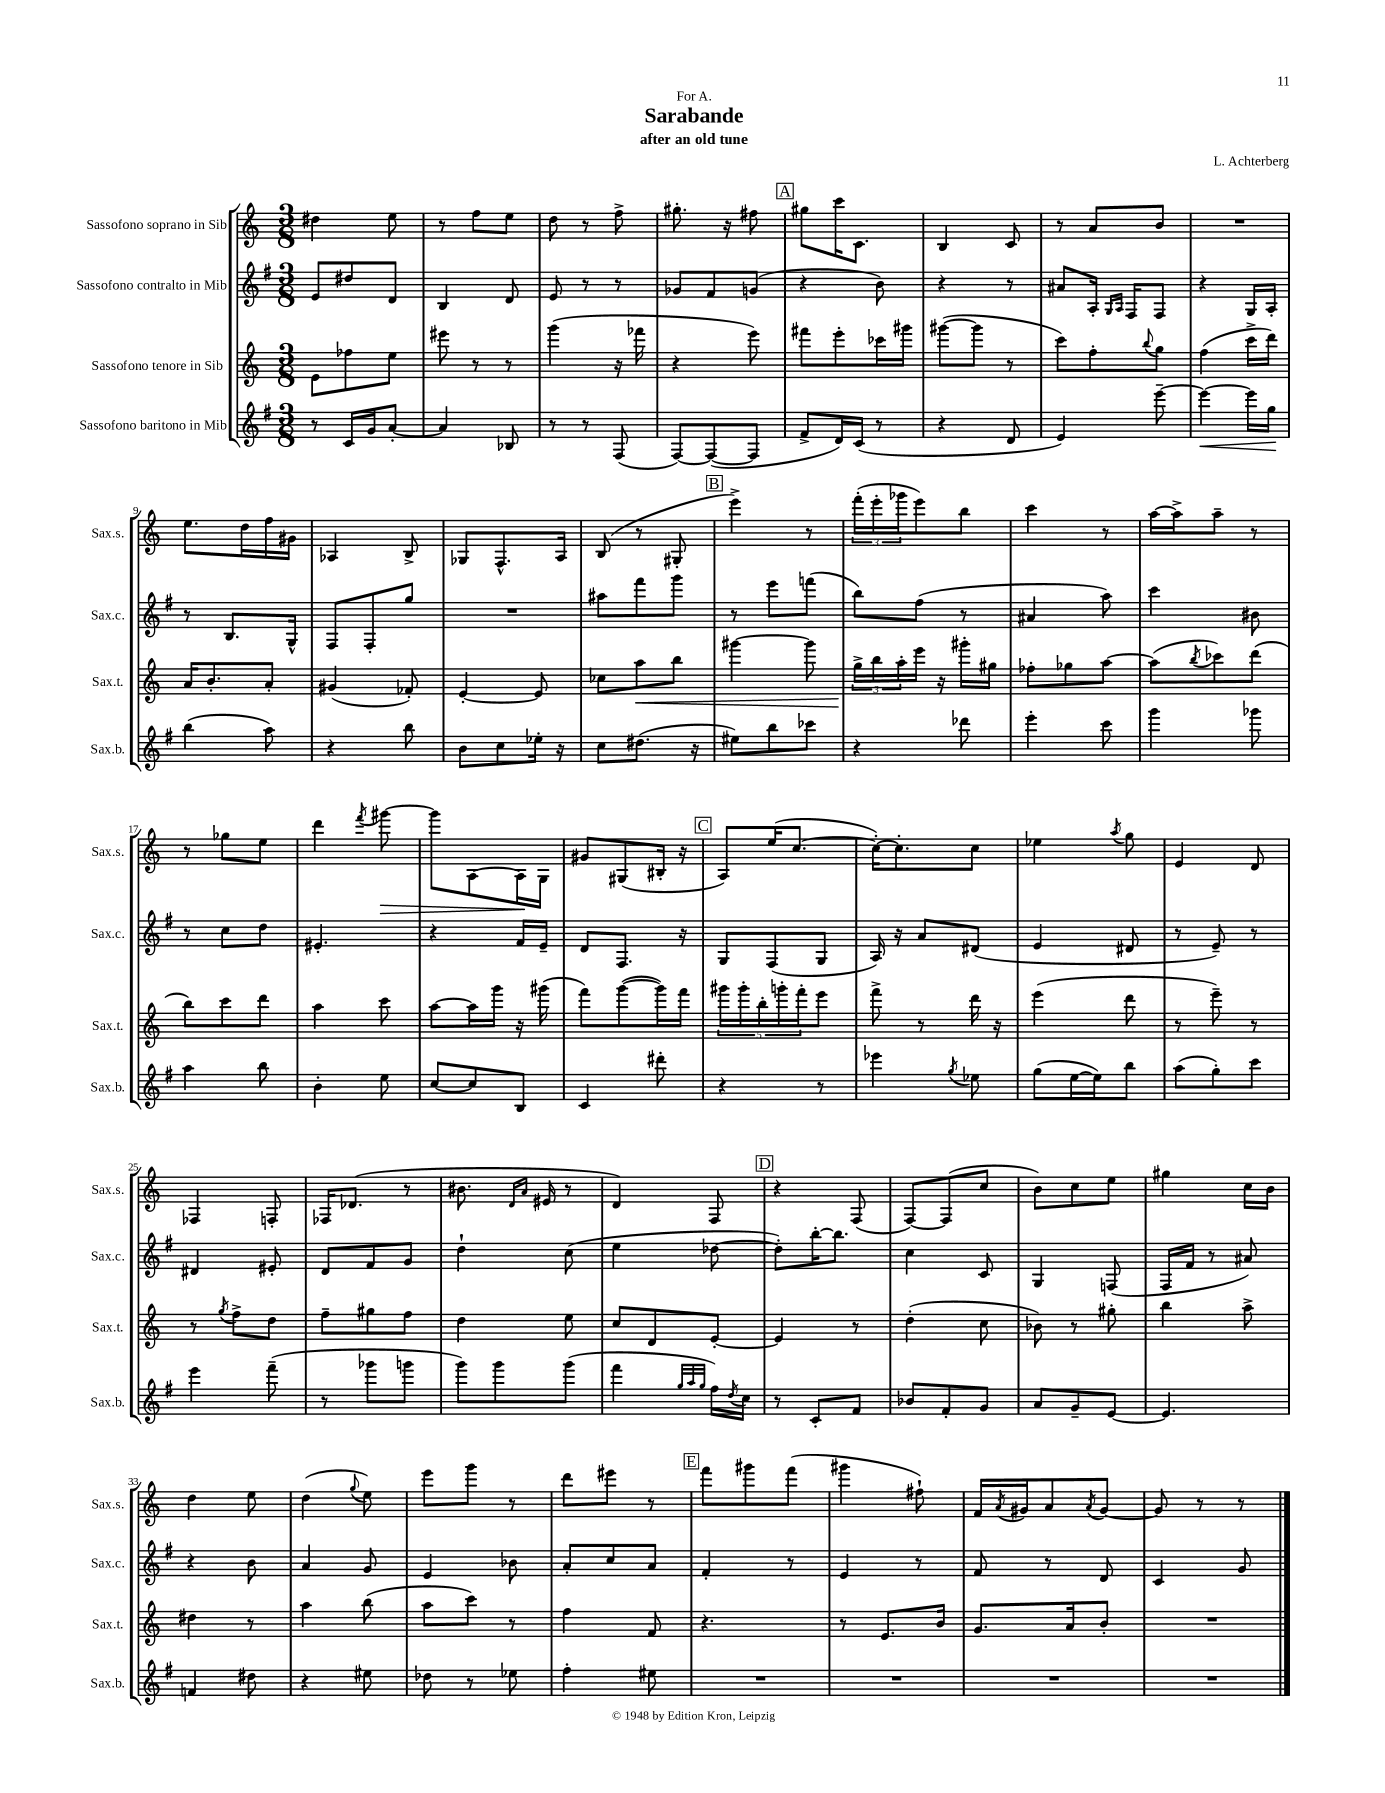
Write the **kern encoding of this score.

**kern	**kern	**kern	**kern
*staff4	*staff3	*staff2	*staff1
*clefG2	*clefG2	*clefG2	*clefG2
*k[f#]	*k[]	*k[f#]	*k[]
*M3/8	*M3/8	*M3/8	*M3/8
8r	8e	8e	4dd#
16c	8ff-	8dd#	.
16g	.	.	.
[8a'	8ee	8d	8ee
=	=	=	=
4a]	8eee#	4B	8r
.	8r	.	8ff
8B-	8r	8d	8ee
=	=	=	=
8r	(4ggg	8e	8dd
8r	.	8r	8r
(8F#	16r	8r	8ff^
.	16fff-	.	.
=	=	=	=
[8F#)	4r	8g-	8.gg#'
(8F#_	.	8f#	.
.	.	.	16r
8F#]	8eee)	(8g	8ff#
=	=	=	=
8f#^	8fff#	4r	8gg#
16d)	8eee'	.	16ccc
(16c	.	.	8.c
8r	16ccc-	8b)	.
.	16ggg#	.	.
=	=	=	=
4r	([8ggg#	4r	4B
.	8ggg#]	.	.
8d	8r	8r	8c
=	=	=	=
4e)	8ccc)	8a#	8r
.	8ff'	16A'	8a
.	.	16qqG	.
.	.	16qqA	.
.	.	16F#	.
.	8qqbb	.	.
[8eee~	8gg	8F#	8b
=	=	=	=
4eee_	(4ff	4r	4.r
16eee]	16ccc^	16G	.
16gg	16ddd)	16A'	.
=	=	=	=
(4bb	16a	8r	8.ee
.	8.b'	.	.
.	.	8.B	.
.	.	.	16dd
8aa)	8a'	.	16ff
.	.	16G^^	16g#
=	=	=	=
4r	(4g#	8F#	4A-
.	.	8F#'	.
8bb	8f-')	8gg	8B^
=	=	=	=
8b	[4e'	4.r	8G-
8cc	.	.	8.F^^
16ee-'	8e]	.	.
16r	.	.	16A
=	=	=	=
8cc	8cc-	8aa#	(8B
(8.dd#	8aa	8fff#	8r
.	8bb	8ggg	8G#'
16r	.	.	.
=	=	=	=
8ee#)	[4ggg#	8r	4eee^)
8bb	.	8eee	.
8ccc-	8ggg#]	(8fff	8r
=	=	=	=
4r	24gg^	8bb)	(24fff'
.	24bb	.	24eee'
.	24aa'	.	24ggg-
.	16eee	(8ff#	8eee)
.	16r	.	.
8ddd-	16ggg#'	8r	8bb
.	16gg#	.	.
=	=	=	=
4eee'	8ff-'	4a#	4ccc
.	8gg-	.	.
8ccc	[8aa	8aa)	8r
=	=	=	=
4ggg	(8aa]	4ccc	[16aa
.	.	.	16aa^]
.	8qbb	.	.
.	8ccc-)	.	8aa~
8ggg-	(8ddd	8b#	8r
=	=	=	=
4aa	8bb)	8r	8r
.	8ccc	8cc	8gg-
8bb	8ddd	8dd	8ee
=	=	=	=
4b'	4aa	4.e#'	4ddd
.	.	.	8qfff
8ee	8ccc	.	[8ggg#
=	=	=	=
[8cc	[8aa	4r	8ggg#]
8cc]	16aa]	.	[8A
.	16ggg	.	.
8B	16r	16f#	16A]
.	(16ggg#	16e~	16G
=	=	=	=
4c	8fff)	8d	8g#
.	([8ggg	8.F#	(8G#
8ddd#'	16ggg])	.	16B#'
.	16fff	16r	16r
=	=	=	=
4r	20ggg#	8G	8A)
.	20ggg#'	.	.
.	20bb'	.	.
.	.	(8F#	(16ee
.	20ggg'	.	.
.	.	.	[8.cc
.	20fff'	.	.
8r	8eee	8G	.
=	=	=	=
4eee-	8fff^	16A)	16cc'_)
.	.	16r	8.cc']
.	8r	8a	.
8qgg	.	.	.
8ee-	16ddd	(8d#	8cc
.	16r	.	.
=	=	=	=
(8gg	(4eee	4e	4ee-
[16ee	.	.	.
16ee])	.	.	.
.	.	.	8qaa
8bb	8ddd	8d#	8gg
=	=	=	=
(8aa	8r	8r	4e
8gg')	8eee~)	8e~)	.
8ccc	8r	8r	8d
=	=	=	=
4eee	8r	4d#	4F-
.	8qgg	.	.
.	8ff^	.	.
(8fff#~	8dd	8e#'	8F'
=	=	=	=
8r	8ff~	8d	16F-
.	.	.	(8.d-
8ggg-	8gg#	8f#	.
8ggg	8ff	8g	8r
=	=	=	=
8ggg)	4dd	4dd`	8.b#
8ggg	.	.	.
.	.	.	16qqd
.	.	.	16qqa
.	.	.	16e#
(8ggg	8ee	(8cc	8r
=	=	=	=
4fff#	8cc	4ee	4d)
.	8d	.	.
32qqgg	.	.	.
32qqaa	.	.	.
32qqgg	.	.	.
16ff#)	[8e'	[8dd-	8F
8qdd	.	.	.
16cc	.	.	.
=	=	=	=
8r	4e]	8dd-'])	4r
8c'	.	[16bb'	.
.	.	8.bb]	.
8f#	8r	.	(8F
=	=	=	=
8b-	(4dd'	4cc	[8F)
8f#'	.	.	(8F]
8g	8cc	8c	8cc
=	=	=	=
8a	8b-)	4G	8b)
8g~	8r	.	8cc
[8e	8gg#'	(8F	8ee
=	=	=	=
4.e]	4bb	16F#	4gg#
.	.	16f#	.
.	.	8r	.
.	8aa^	8a#)	16cc
.	.	.	16b
=	=	=	=
4f	4dd#	4r	4dd
8dd#	8r	8b	8ee
=	=	=	=
4r	4aa	4a	(4dd
.	.	.	8qqgg
8ee#	(8bb	8g	8ee)
=	=	=	=
8dd-	8aa	4e	8eee
8r	8ccc)	.	8ggg
8ee-	8r	8b-	8r
=	=	=	=
4ff#'	4ff	8a'	8ddd
.	.	8cc	8eee#
8ee#	8f	8a	8r
=	=	=	=
4.r	4.r	4f#'	8fff
.	.	.	8ggg#
.	.	8r	(8fff
=	=	=	=
4.r	8r	4e	4ggg#
.	8.e	.	.
.	.	8r	8ff#`)
.	16b	.	.
=	=	=	=
4.r	8.g	8f#	16f
.	.	.	8qa
.	.	.	16g#
.	.	8r	8a
.	16a	.	.
.	.	.	8qa
.	8b'	8d	[8g#
=	=	=	=
4.r	4.r	4c	8g#]
.	.	.	8r
.	.	8g	8r
==	==	==	==
*-	*-	*-	*-
